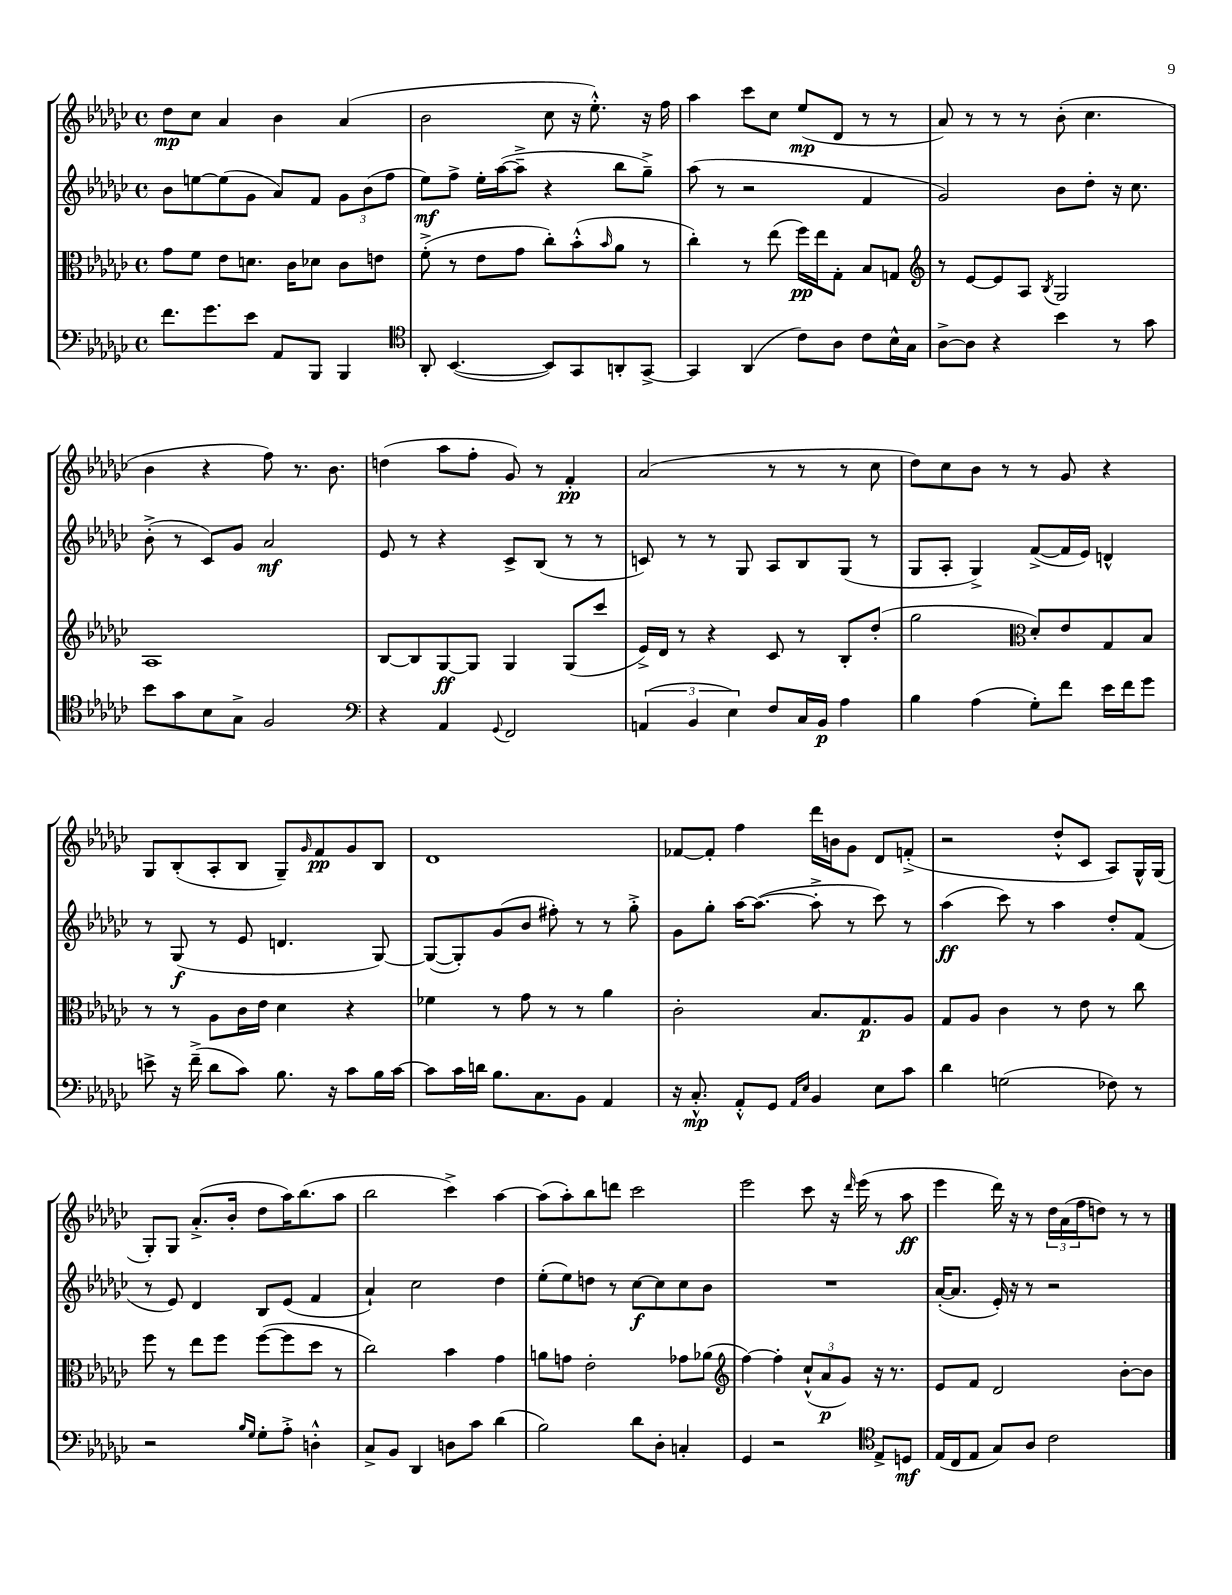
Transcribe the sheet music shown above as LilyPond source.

<<
\new StaffGroup <<
\new Staff = "s0" {
    \clef treble \key ges \major \defaultTimeSignature \time 4/4
    des''8\mp ces''8 aes'4 bes'4 aes'4( |
    bes'2 ces''8 r16 ees''8.-.-^) r16 f''16 |
    aes''4 ces'''8 ces''8 ees''8\mp( des'8 r8 r8 |
    aes'8) r8 r8 r8 bes'8-.( ces''4. |
    bes'4 r4 f''8) r8. bes'8. |
    d''4( aes''8 f''8-. ges'8) r8 f'4-.\pp |
    aes'2( r8 r8 r8 ces''8 |
    des''8) ces''8 bes'8 r8 r8 ges'8 r4 |
    ges8 bes8-.( aes8-. bes8 ges8--) \grace { ges'16 } f'8\pp ges'8 bes8 |
    des'1 |
    fes'8~ fes'8-. f''4 des'''16 b'16 ges'8 des'8 f'8-.->( |
    r2 des''8-.-^ ces'8 aes8) ges16-^ ges16( |
    ges8-.) ges8 aes'8.-.->( bes'16-. des''8 aes''16) bes''8.( aes''8 |
    bes''2 ces'''4->) aes''4~ |
    aes''8( aes''8-.) bes''8 d'''8 ces'''2 |
    ees'''2 ces'''8 r16 \grace { des'''16 } ees'''16( r8 aes''8\ff |
    ees'''4 des'''16) r16 r8 \tuplet 3/2 { des''16 aes'16( f''16 } d''8) r8 r8 \bar "|." |
}
\new Staff = "s1" {
    \clef treble \key ges \major \defaultTimeSignature \time 4/4
    bes'8 e''8~ e''8( ges'8 aes'8) f'8 \tuplet 3/2 { ges'8 bes'8( f''8 } |
    ees''8\mf) f''8-> ees''16-. aes''16~( aes''8---> r4 bes''8 ges''8--->) |
    aes''8( r8 r2 f'4 |
    ges'2) bes'8 des''8-. r16 ces''8. |
    bes'8-.->( r8 ces'8) ges'8 aes'2\mf |
    ees'8 r8 r4 ces'8-> bes8( r8 r8 |
    c'8) r8 r8 ges8 aes8 bes8 ges8( r8 |
    ges8 aes8-. ges4->) f'8~->( f'16 ees'16) d'4-^ |
    r8 ges8\f( r8 ees'8 d'4. ges8~) |
    ges8~( ges8-.) ges'8( bes'8 fis''8-.) r8 r8 ges''8-.-> |
    ges'8 ges''8-. aes''16~ aes''8.~( aes''8-.-> r8 ces'''8) r8 |
    aes''4\ff( ces'''8) r8 aes''4 des''8-. f'8( |
    r8 ees'8) des'4 bes8 ees'8( f'4 |
    aes'4-!) ces''2 des''4 |
    ees''8-.( ees''8) d''8 r8 ces''8~\f ces''8 ces''8 bes'8 |
    R1 |
    aes'16~-.( aes'8. ees'16-.) r16 r8 r2 \bar "|." |
}
\new Staff = "s2" {
    \clef alto \key ges \major \defaultTimeSignature \time 4/4
    ges'8 f'8 ees'8 d'8. ces'16 des'8 ces'8 e'8 |
    f'8-.->( r8 ees'8 ges'8 ces''8-.) bes'8-.-^( \grace { bes'16 } aes'8 r8 |
    ces''4-.) r8 ees''8( f''16\pp) ees''16 ges8-. bes8 g8 |
    \clef treble r8 ees'8~ ees'8 aes8 \acciaccatura { bes8 } ges2 |
    aes1 |
    bes8~ bes8 ges8~\ff ges8 ges4 ges8( ces'''8 |
    ees'16->) des'16 r8 r4 ces'8 r8 bes8-. des''8-.( |
    ges''2 \clef alto des'8-.) ees'8 ges8 bes8 |
    r8 r8 aes8 ces'16 ees'16 des'4 r4 |
    fes'4 r8 ges'8 r8 r8 aes'4 |
    ces'2-. bes8. ges8.\p aes8 |
    ges8 aes8 ces'4 r8 ees'8 r8 ces''8 |
    f''8 r8 ees''8 f''8 f''8~( f''8 des''8 r8 |
    ces''2) bes'4 ges'4 |
    a'8 g'8 ees'2-. ges'8 aes'8( |
    \clef treble f''4~) f''4-. \tuplet 3/2 { ces''8-!-^( aes'8\p ges'8) } r16 r8. |
    ees'8 f'8 des'2 bes'8~-. bes'8 \bar "|." |
}
\new Staff = "s3" {
    \clef bass \key ges \major \defaultTimeSignature \time 4/4
    f'8. ges'8. ees'8 aes,8 bes,,8 bes,,4 |
    \clef tenor aes,8-. bes,4.~( bes,8) ges,8 a,8-. ges,8~-> |
    ges,4 aes,4( ces'8) aes8 ces'8 bes16-^ ges16 |
    aes8~-> aes8 r4 bes'4 r8 ges'8 |
    bes'8 ges'8 bes8 ges8-> f2 |
    \clef bass r4 aes,4 \appoggiatura { ges,8 } f,2 |
    \tuplet 3/2 { a,4( bes,4 ees4) } f8 ces16 bes,16\p aes4 |
    bes4 aes4( ges8-.) f'8 ees'16 f'16 ges'8 |
    e'8-> r16 f'16--->( des'8 ces'8) bes8. r16 ces'8 bes16 ces'16~ |
    ces'8 ces'16 d'16 bes8. ces8. bes,8 aes,4 |
    r16 ces8.-.-^\mp aes,8-.-^ ges,8 \grace { aes,16 ees16 } bes,4 ees8 ces'8 |
    des'4 g2( fes8) r8 |
    r2 \grace { bes16 ges16 } ges8-. aes8-.-> d4-.-^ |
    ces8-> bes,8 des,4 d8 ces'8 des'4( |
    bes2) des'8 des8-. c4-. |
    ges,4 r2 \clef tenor ees8-> d8\mf |
    ees16( ces16 ees8 ges8) aes8 ces'2 \bar "|." |
}
>>
>>
\layout { \context { \Score \remove "Bar_number_engraver" } }
